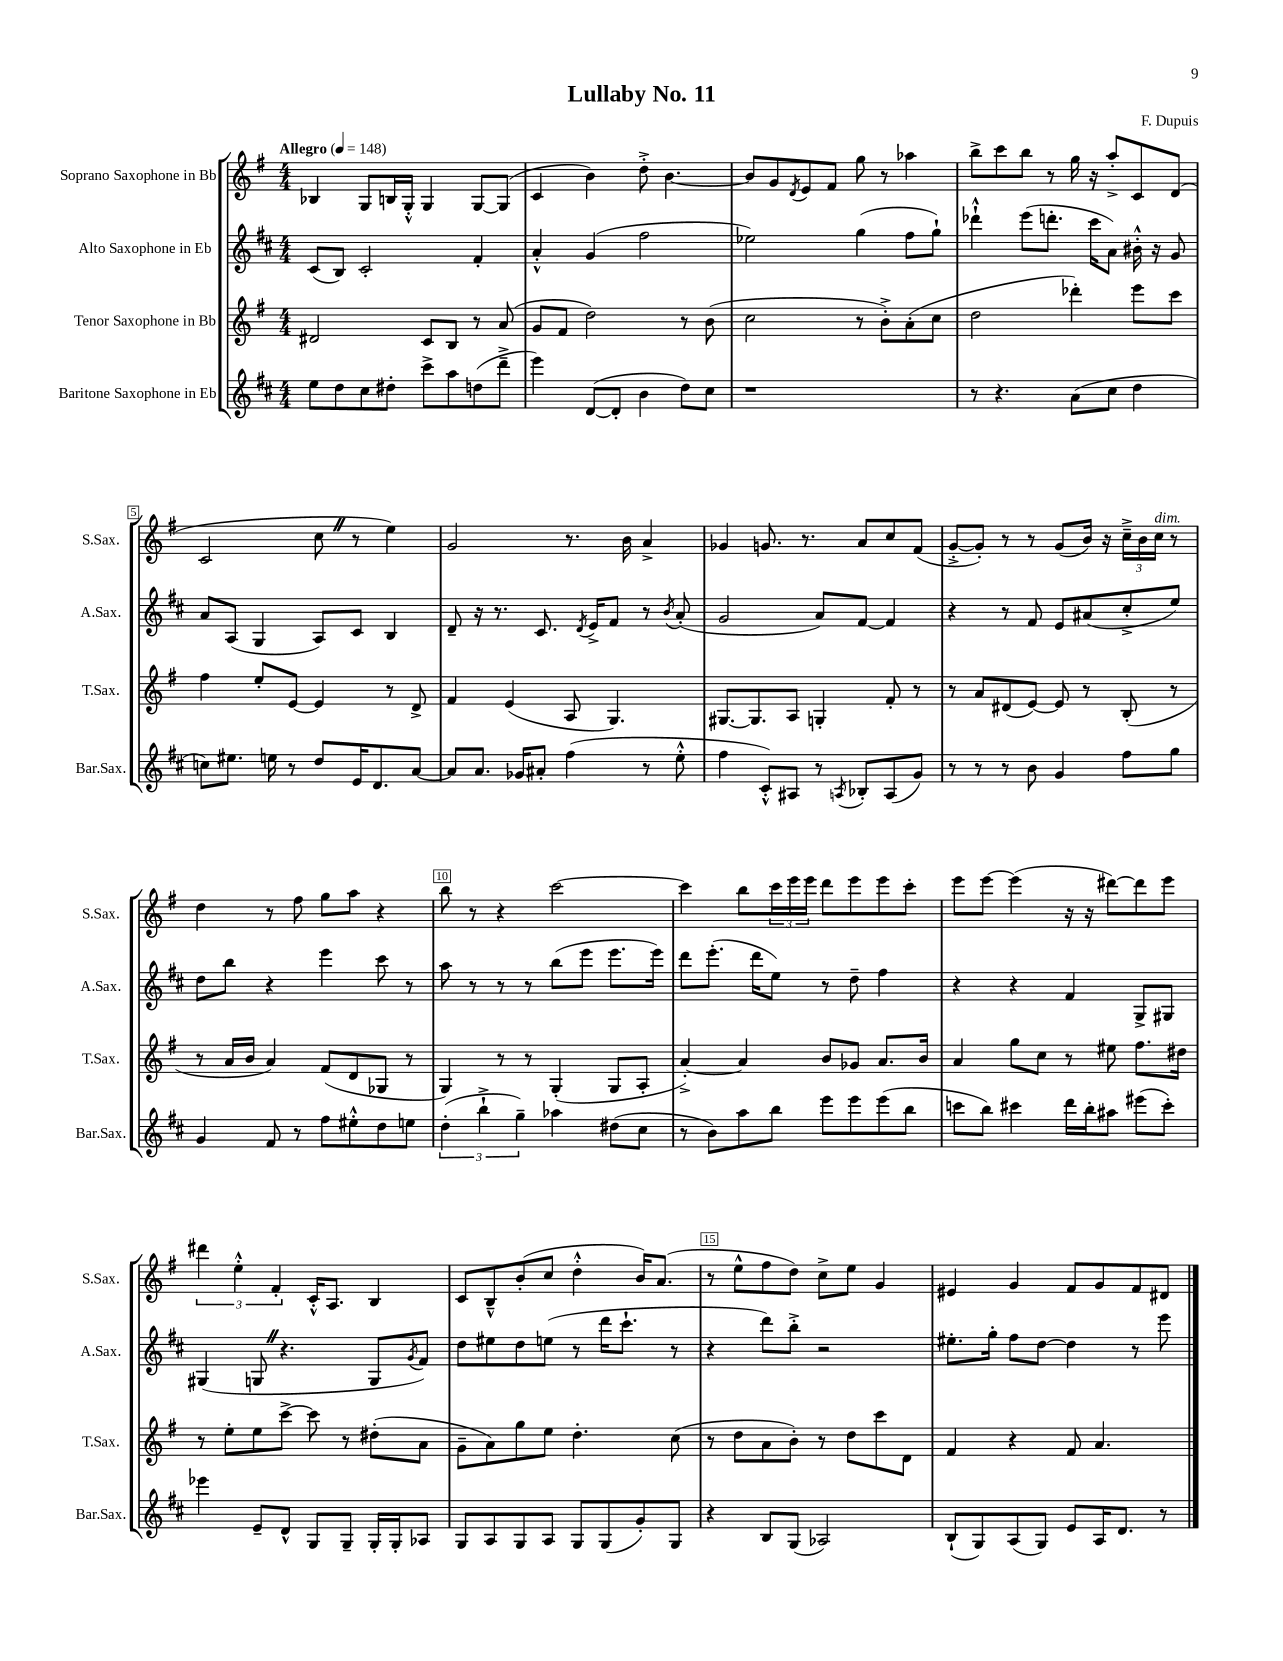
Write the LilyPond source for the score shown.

\header { title = "Lullaby No. 11" composer = "F. Dupuis" }
<<
\new StaffGroup <<
\new Staff = "s0" \with { instrumentName = "Soprano Saxophone in Bb" shortInstrumentName = "S.Sax." } {
    \clef treble \key g \major \numericTimeSignature \time 4/4 \tempo "Allegro" 4 = 148
    bes4 g8 b16 g16-.-^ g4 g8~ g8( |
    c'4 b'4) d''8-.-> b'4.~ |
    b'8 g'8 \acciaccatura { d'8 } e'8 fis'8 g''8 r8 aes''4 |
    b''8-> c'''8 b''8 r8 g''16 r16 a''8-.-> c'8 d'8( |
    c'2 c''8 \once \override BreathingSign.text = \markup { \musicglyph "scripts.caesura.straight" } \breathe r8 e''4) |
    g'2 r8. b'16 a'4-> |
    ges'4 g'8. r8. a'8 c''8 fis'8( |
    g'8~-.-> g'8-.) r8 r8 g'8( b'16) r16 \tuplet 3/2 { c''16---> b'16 c''16^\markup { \italic "dim." } } r8 |
    d''4 r8 fis''8 g''8 a''8 r4 |
    b''8 r8 r4 c'''2~ |
    c'''4 b''8 \tuplet 3/2 { c'''16 e'''16 e'''16 } d'''8 e'''8 e'''8 c'''8-. |
    e'''8 e'''8~ e'''4( r16 r16 dis'''8~) dis'''8 e'''8 |
    \tuplet 3/2 { dis'''4 e''4-.-^ fis'4-. } c'16-.-^ a8. b4 |
    c'8 b8---^ b'8-.( c''8 d''4-.-^ b'16) a'8.( |
    r8 e''8-^ fis''8 d''8) c''8-> e''8 g'4 |
    eis'4 g'4 fis'8 g'8 fis'8 dis'8 \bar "|." |
}
\new Staff = "s1" \with { instrumentName = "Alto Saxophone in Eb" shortInstrumentName = "A.Sax." } {
    \clef treble \key d \major \numericTimeSignature \time 4/4
    cis'8( b8) cis'2-. fis'4-. |
    a'4-.-^ g'4( fis''2 |
    ees''2) g''4( fis''8 g''8-!) |
    des'''4-!-^ e'''8( d'''8.-. cis'''16 a'8) bis'16-.-^ r16 g'8 |
    a'8 a8( g4 a8) cis'8 b4 |
    d'8-- r16 r8. cis'8. \acciaccatura { d'8 } e'16-> fis'8 r8 \acciaccatura { b'8 } a'8-.( |
    g'2 a'8) fis'8~ fis'4 |
    r4 r8 fis'8 e'8 ais'8( cis''8-.-> e''8) |
    d''8 b''8 r4 e'''4 cis'''8 r8 |
    a''8 r8 r8 r8 b''8( e'''8 e'''8. e'''16) |
    d'''8 e'''8.-.( d'''16 e''8) r8 d''8-- fis''4 |
    r4 r4 fis'4 g8-> gis8 |
    gis4( g8 \once \override BreathingSign.text = \markup { \musicglyph "scripts.caesura.straight" } \breathe r4. g8 \acciaccatura { g'8 } fis'8) |
    d''8 eis''8 d''8 e''8( r8 d'''16 cis'''8.-! r8 |
    r4 d'''8) b''8-.-> r2 |
    eis''8.-. g''16-. fis''8 d''8~ d''4 r8 e'''8 \bar "|." |
}
\new Staff = "s2" \with { instrumentName = "Tenor Saxophone in Bb" shortInstrumentName = "T.Sax." } {
    \clef treble \key g \major \numericTimeSignature \time 4/4
    dis'2 c'8 b8 r8 a'8( |
    g'8 fis'8 d''2) r8 b'8( |
    c''2 r8 b'8-.->) a'8-.( c''8 |
    d''2 des'''4-.) e'''8 c'''8 |
    fis''4 e''8-. e'8~ e'4 r8 d'8-> |
    fis'4 e'4( a8 g4.) |
    gis8.~ gis8. a8 g4-. fis'8-. r8 |
    r8 a'8 dis'8( e'8~) e'8 r8 b8-.( r8 |
    r8 a'16 b'16 a'4) fis'8( d'8 ges8 r8 |
    g4) r8 r8 g4-.( g8 a8-. |
    a'4~-.->) a'4 b'8 ges'8 a'8. b'16 |
    a'4 g''8 c''8 r8 eis''8 fis''8. dis''16 |
    r8 e''8-. e''8 c'''8~-> c'''8 r8 dis''8-.( a'8 |
    g'8-- a'8) g''8 e''8 d''4.-. c''8( |
    r8 d''8 a'8 b'8-.) r8 d''8 c'''8 d'8 |
    fis'4 r4 fis'8 a'4. \bar "|." |
}
\new Staff = "s3" \with { instrumentName = "Baritone Saxophone in Eb" shortInstrumentName = "Bar.Sax." } {
    \clef treble \key d \major \numericTimeSignature \time 4/4
    e''8 d''8 cis''8 dis''8-. cis'''8-> a''8 d''8( d'''8---> |
    e'''4) d'8~( d'8-. b'4 d''8) cis''8 |
    r1 |
    r8 r4. a'8( cis''8 d''4 |
    c''8) eis''8. e''16 r8 d''8 e'16 d'8. a'8~ |
    a'8 a'8. ges'16 ais'8-. fis''4( r8 e''8-.-^ |
    fis''4 cis'8-.-^) ais8 r8 \acciaccatura { a8 } bes8-. a8( g'8) |
    r8 r8 r8 b'8 g'4 fis''8 g''8 |
    g'4 fis'8 r8 fis''8 eis''8-.-^ d''8 e''8 |
    \tuplet 3/2 { d''4-.( b''4-!-> g''4--) } aes''4 dis''8( cis''8 |
    r8 b'8) a''8 b''8 e'''8 e'''8 e'''8( b''8 |
    c'''8 b''8) cis'''4 d'''16 b''16-. ais''8 eis'''8( cis'''8-.) |
    ees'''4 e'8-- d'8-^ g8 g8-- g16-. g16-. aes8 |
    g8 a8 g8 a8 g8 g8( g'8-.) g8 |
    r4 b8 g8( aes2) |
    b8-!( g8) a8( g8) e'8 a16 d'8. r8 \bar "|." |
}
>>
>>
\layout { \context { \Score \override BarNumber.break-visibility = ##(#f #t #t) barNumberVisibility = #(every-nth-bar-number-visible 5) \override BarNumber.stencil = #(make-stencil-boxer 0.1 0.3 ly:text-interface::print) } }
